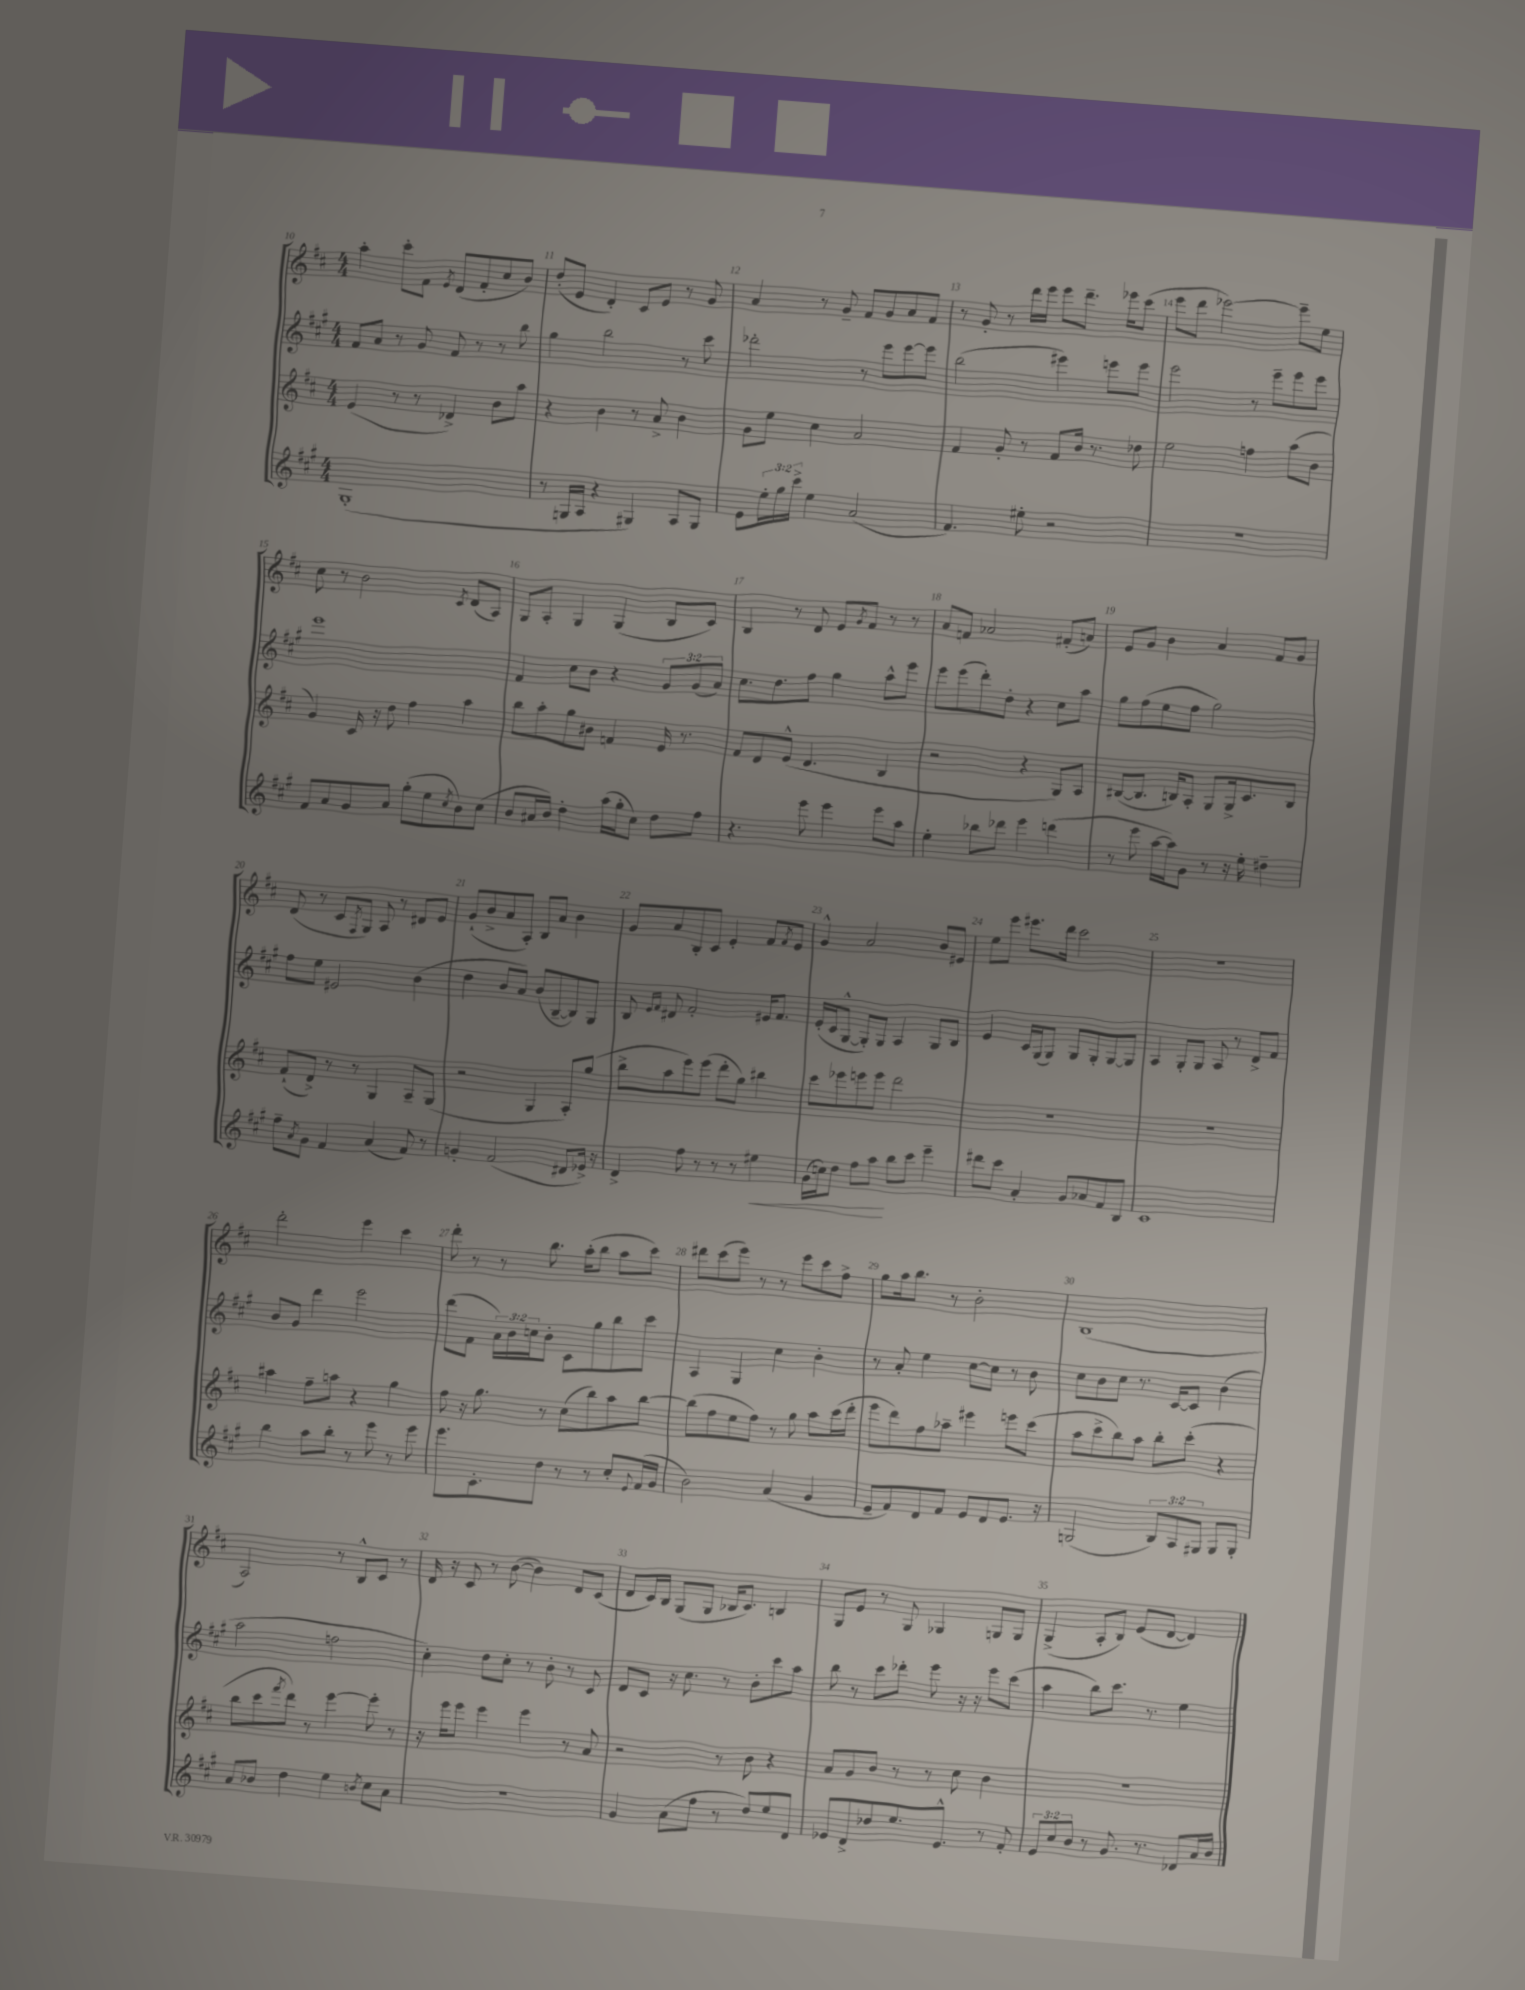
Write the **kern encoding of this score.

**kern	**kern	**kern	**kern
*staff4	*staff3	*staff2	*staff1
*clefG2	*clefG2	*clefG2	*clefG2
*k[f#c#g#]	*k[f#c#]	*k[f#c#g#]	*k[f#c#]
*M4/4	*M4/4	*M4/4	*M4/4
(1G#'	(4e/	8f#/L	4aa'\
.	.	8a/J	.
.	8r	8r	8ccc#'\L
.	8r	8g#/	8f#\J
.	.	.	8qe/
.	4d-^/)	8f#/	(8d/L
.	.	8r	8f#'/
.	8b\L	8r	8cc#/
.	8aa\J	8bb\	8b/J)
=	=	=	=
8r	4r	4gg#\	(8dd'/L
16G/LL	.	.	8e/J
16A/JJ	.	.	.
4r	4b\	2bb\	4d'/)
4G#/)	8r	.	8c#/L
.	8a^/	.	8e/J
8A/L	4b\	8r	8r
8G#/J	.	8ccc#\	8g/
=	=	=	=
8e\L	8g\L	2ddd-'\	4a/
24ee'\L	8ee\J	.	.
24gg#\	.	.	.
24ccc#^\JJ	.	.	.
4ee\	4cc#\	.	8r
.	.	.	8g~/
(2a/	2a/	8r	8f#/L
.	.	8eee\L	8g/
.	.	[8eee\	8a/
.	.	8eee\]J	8f#/J
=	=	=	=
4.f#/)	4f#/	(2bb\	8r
.	.	.	8g'/
.	8g'/	.	8r
8ee#'\	8r	.	16ddd\LL
.	.	.	16eee\JJ
2r	8f#/L	4eee#\)	8eee\L
.	16b/Jk	.	8.ddd~\J
.	8.r	.	.
.	.	8eee\L	.
.	.	.	16eee-\LK
.	8dd-\	8eee\J	(8ccc#\J
=	=	=	=
1r	2ee\	2eee\	8eee\L
.	.	.	8ddd\J
.	.	.	[2eee-\)
.	4ff\	8r	.
.	.	8eee~\L	.
.	(8aa\L	8eee\	8eee-~\]L
.	8b\J	8eee\J	8ee\J
=	=	=	=
8f#/L	4g/)	1eee	8cc#\
8a/	.	.	8r
8g#/	16c#/	.	2b\
.	16r	.	.
8a/J	8dd\	.	.
(8gg#'\L	4ff#\	.	.
8ee\	.	.	.
8qcc#/	.	.	8qc#/
8b\)	4aa\	.	(8d/L
(8cc#\J	.	.	8A/J)
=	=	=	=
8b/L	8bb\L	4f#/	8G/L
16a#/L	8aa'\	.	8A'/J
16b/JJ)	.	.	.
4dd'\	8gg\	8cc#\L	4G/
.	8b#\J	8b\J	.
(16aa\LL	4f/	4r	(4G/
16gg#'\J	.	.	.
8cc#\J)	.	.	.
8dd\L	16e/	12g#/L	8B/L
.	8.r	.	.
.	.	(12g#/	.
8ff#\J	.	.	8c#/J)
.	.	12a/J)	.
=	=	=	=
4.r	8f#/L	8.cc#\L	4B/
.	8d/	.	.
.	.	8.dd\	.
.	(8e^^/J	.	8r
8eee\	4.d/	8ff#\J	8d/
4eee\	.	4gg#\	8e/L
.	.	.	8qg/
.	.	.	8f#/J
8eee\L	4B/	8aa^^\L	8r
8aa\J	.	8eee\J	8r
=	=	=	=
4ee'\	2r	8eee\L	8a/L
.	.	(8eee\	8f/J
8bb-\L	.	8ddd'\)	2a-/
8ddd-\J	.	8dd'\J	.
4eee\	4r	4r	.
(4ddd\	8G/L)	8cc#\L	(8f#'/L
.	8A/J	8aa\J	8a/J)
=	=	=	=
8r	([8B#/L	8gg#\L	8e/L
8eee\	8.B#/]J	(8ff#\	8g/J
[16aa\LL	.	8ee\	4b\
16aa\]J)	16B/LK)	.	.
8g#\J	8A'/J	8ff#\J	.
8r	8G/L	2gg#\)	4a/
16r	16G^/k	.	.
16ee'\	8.c#/	.	.
4dd#~\	.	.	8f#/L
.	8B/J	.	8g/J
=	=	=	=
8ff#~\L	(8f#`/L	8ff#\L	(8d/
8qa/	.	.	.
8g#\J	8d^/J)	8ee\J	8r
4f#/	8r	2e#/	8c#/L
.	.	.	8qF#/
.	8r	.	8G/J)
(4a/	4G/	.	8A/
.	.	.	8r
8f#/)	8A~/L	(4b\	8d#/L
8r	(8G/J	.	8e/J
=	=	=	=
4g'/	2r	4dd\	(8g`/L
.	.	.	8b^/
(2f#/	.	8b/L	8a/
.	.	8a/J)	8A'/J)
.	4G/	(8b/L	8B/L
.	.	[8B~/	8a/J
8d#/L	8A'/L)	8B/])	4b\
16e-^/Jk)	(8gg/J	8G#/J	.
16r	.	.	.
=	=	=	=
4d^/	8bb^\L	8B/	8g/L
.	.	16qqe/LL	.
.	.	16qqf#/JJ	.
.	8aa\	8d#/	8a/
8ff#\	8eee\)	2f#'/	8B'/
8r	(8eee\J	.	8c#/J
8r	8ddd'\L	.	4e'/
8r	8gg\J)	.	.
4ee#\	4bb#\	16e#/LK	8f#/L
.	.	8.f#/J	.
.	.	.	8qf#/
.	.	.	8e/J
=	=	=	=
(16g#\LL	8ccc#\L	(16e'/LL	4g^^/
16cc\J)	.	16c#/J	.
8dd\J	8eee-\	[8G#^^/J	.
8ff#\L	8eee\	8G#'/]L)	2a/
8aa\J	8eee\J	8G#/J	.
8bb\L	2ddd\	4A/	.
8ccc#\J	.	.	.
4eee~\	.	8G#/L	8b/L
.	.	8B/J	8e#/J
=	=	=	=
8ddd#\L	1r	4e/	8ee\L
8ccc#\J	.	.	8eee\J
4a'/	.	16c#/LL	8.eee#\L
.	.	(16G#/J	.
.	.	8G#/J)	.
.	.	.	16ddd\Jk
8g#/L	.	8G#/L	2ccc#\
8a-/	.	8G#'/	.
8f#/	.	[8G#/	.
8B/J	.	8G#/]J	.
=	=	=	=
1c#	1r	4A/	1r
.	.	8G#'/L	.
.	.	8G#/J	.
.	.	8A/	.
.	.	8r	.
.	.	8d^/L	.
.	.	8f#/J	.
=	=	=	=
4bb\	4aa#\	8b/L	2ddd'\
.	.	8g#/J	.
8aa\L	8ff#~\L	4ddd\	.
8bb'\J	8aa\J	.	.
8r	4r	2eee\	4eee\
8eee\	.	.	.
8r	4gg\	.	4ccc#\
8eee\	.	.	.
=	=	=	=
8.eee\L	8ff#\	(8ddd\L	8ddd'\
.	16r	8f#\J	8r
8.c#'\	8.gg\	.	.
.	.	24a\LL)	8r
.	.	24b\	.
.	.	24cc\J	.
8dd\J	8r	8b'\J	8.bb\
8r	(8cc#\L	8c#\L	.
.	.	.	(16aa'\LK
8r	8bb\)	8gg#\	8bb\J
8cc#'/L	8aa\	8bb\	8aa\L
8qqe/	.	.	.
(16f#/L	[8bb\J	8ccc#\J	8ccc#\J)
16g#/JJ	.	.	.
=	=	=	=
2b\)	(8bb\]L	4A/	8ddd#\L
.	8ff#\	.	(8ccc#\
.	8ee\	4G#/	8eee\J)
.	8ff#\J)	.	8r
(4a/	8r	4cc#\	8r
.	8gg\	.	8eee\L
4g#/	8aa\L	4b'\	8ccc#\
.	(16ccc#\L	.	8ff#^\J
.	16ddd'\JJ	.	.
=	=	=	=
8e~/L	8eee\L	8r	8gg\L
8f#/)	8ddd\)	8a'/	16aa\k
.	.	.	8.bb\J
8d/	8ff#\	4ee\	.
8f#/J	8aa-~\J	.	8r
8e/L	4eee#\	[8cc#\L	2b'\
8d/	.	8cc#\]J	.
8.e/J	8eee\L	8r	.
.	(8ccc#\J	8b\	.
16r	.	.	.
=	=	=	=
(2G/	8aa\L	8cc#\L	(1B
.	8ccc#^\	8b\	.
.	8bb\)	8cc#\J	.
.	8aa\J	8.r	.
12B/L)	8bb'\L	.	.
.	.	[16c#/LK	.
12A/	.	.	.
.	(8ccc#'\J	8c#/]J	.
12G#/J	.	.	.
8G#/L	4r	(4b\	.
8G#'/J	.	.	.
=	=	=	=
8a/L	8bb\L	2aa\	2A/)
8b-/J	8ccc#\	.	.
.	8qfff#/	.	.
4dd\	8ddd\J)	.	.
.	8r	.	.
4ee\	[4eee\	2ff\	8r
.	.	.	8B^^/L
8qb/	.	.	.
8cc#\L	8eee'\]	.	8c#/J
8a\J	8r	.	8r
=	=	=	=
1r	16r	4cc#'\)	16d/
.	16eee\LK	.	16r
.	8eee\J	.	8c#/
.	4eee\	8dd\L	8r
.	.	8cc#'\J	([8b\
.	4eee\	8r	4b\])
.	.	8b'\	.
.	8r	8r	8d/L
.	8a/	8c#/	(8c#/J
=	=	=	=
4g#/	2r	8d/L	8d/L
.	.	8c#/J	16c#/L)
.	.	.	16B/JJ
(8a\L	.	16r	(8G/L
.	.	8.cc#\	.
8ff#\J	.	.	8G/J
8r	8r	8r	16B-/LK
.	.	.	8.c#/J)
8dd/L)	8b\	8b'\L	.
8ee/	4r	8ccc#\	4B/
8d/J	.	8aa\J	.
=	=	=	=
8e-/L	8a/L	8bb\	8G/L
8d^/	8g/	8r	8e/J
8dd-/	8b/J	8ccc#\L	8r
8.ee/	8r	8ddd-'\J	8G/
.	8r	8eee\	4G-/
8.e-^^/J	.	.	.
.	8cc#\	16r	.
.	.	16r	.
8r	4b\	8eee\L	8G/L
8f#'/	.	(8ccc#\J	8G/J
=	=	=	=
12e/L	1r	4aa\	(4G^/
12cc#/	.	.	.
12b/J	.	.	.
8r	.	8bb\L)	8A'/L
8.g#/	.	8.ccc#\J	8B/J)
.	.	.	(8e/L
8.r	.	8.r	.
.	.	.	[8d/J
8d-/L	.	4ee\	4d/])
16a/L	.	.	.
16b/JJ	.	.	.
==	==	==	==
*-	*-	*-	*-
